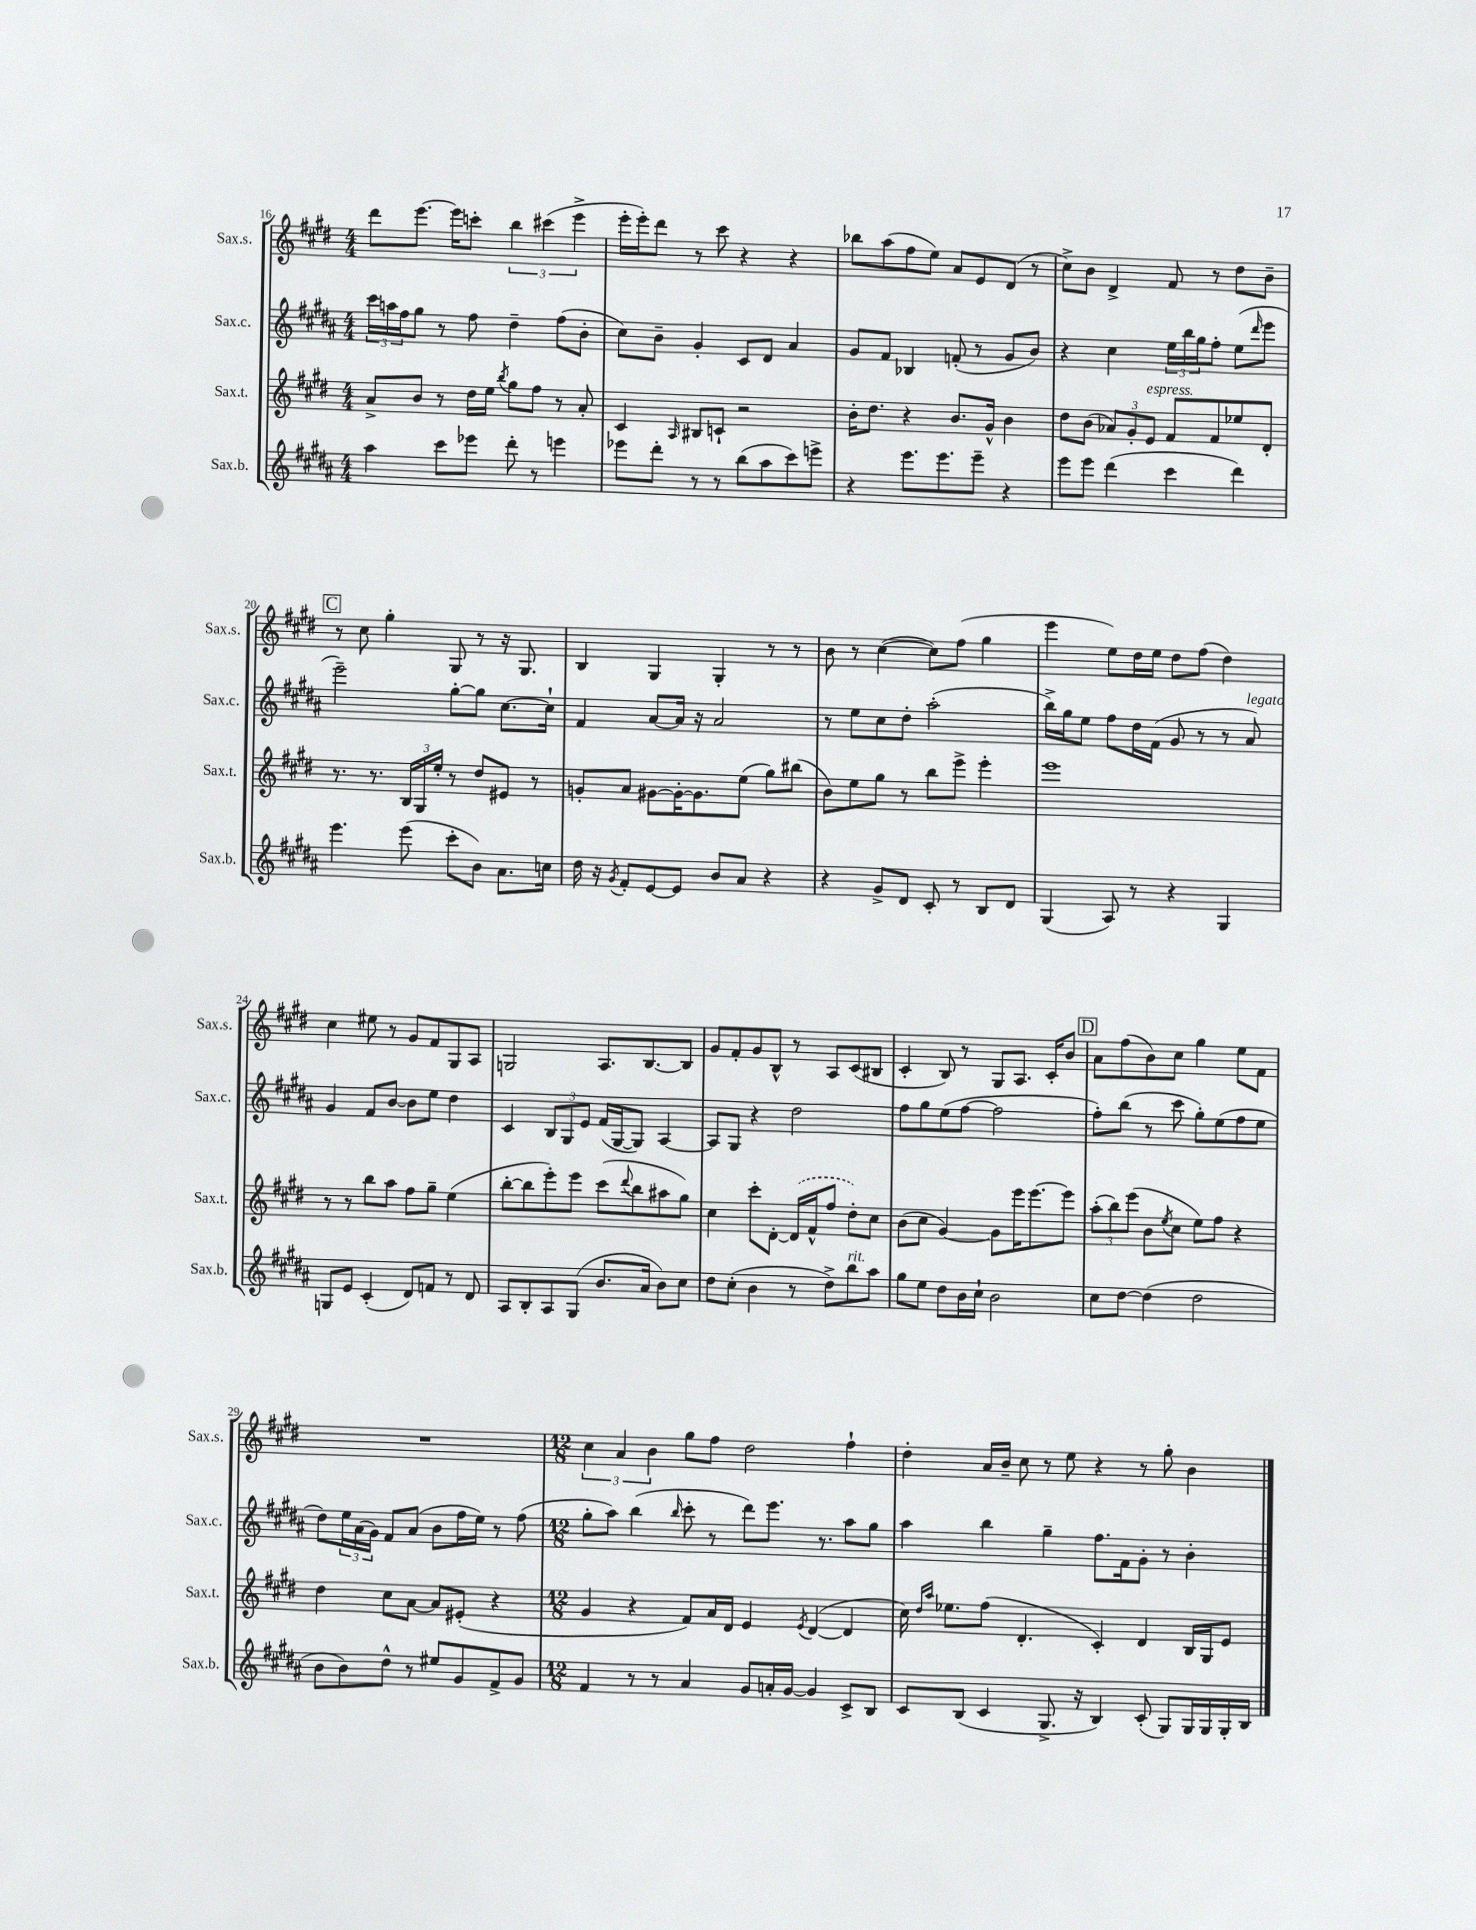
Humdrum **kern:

**kern	**kern	**kern	**kern
*staff4	*staff3	*staff2	*staff1
*clefG2	*clefG2	*clefG2	*clefG2
*k[f#c#g#d#a#]	*k[f#c#g#d#]	*k[f#c#g#d#a#]	*k[f#c#g#d#]
*M4/4	*M4/4	*M4/4	*M4/4
4aa#	8a^	24ccc#	8ddd#
.	.	24aa	.
.	.	24ff#	.
.	8b	8gg#	[8.eee
8ccc#	8r	8r	.
.	.	.	16eee]
8eee-	16dd#	8ff#	8ccc'
.	16ee	.	.
.	8qbb	.	.
8ddd#'	8gg#	4dd#~	6bb
8r	8ff#	.	.
.	.	.	(6ccc#
4eee	8r	(8ff#	.
.	.	.	6eee^
.	8a'	8b'	.
=	=	=	=
8eee-	4c#	8cc#)	16eee'
.	.	.	16eee')
8ddd#'	.	8b~	8ddd#
.	16qqA	.	.
8r	8B#	4g#'	8r
8r	8c`	.	8ccc#
(8bb	2r	8c#	4r
8aa#	.	8d#	.
8ccc#)	.	4a#	4r
8eee^	.	.	.
=	=	=	=
4r	16b'	8g#	8bb-
.	8.dd#	.	.
.	.	8f#	(8aa
8.eee	4r	4B-	8ff#
.	.	.	8ee)
8.eee	.	.	.
.	8.b	(8f'	8a
8eee~	.	8r	8e
.	16g#^^	.	.
4r	4b	8g#	(8d#
.	.	8b)	8r
=	=	=	=
8eee	8dd#	4r	8cc#^)
8eee	(8b	.	8b
(4ddd#	12a-)	4cc#	4d#^
.	12g#'	.	.
.	12e	.	.
4ccc#	8f#	24ee	8f#
.	.	24bb	.
.	.	24gg#	.
.	8f#	8ff#'	8r
4ddd#)	8ee-	(8ee	8dd#
.	.	16qqddd#	.
.	8d#'	8eee	8b~
=	=	=	=
4.eee	8.r	2eee~)	8r
.	.	.	8cc#
.	8.r	.	.
.	.	.	4gg#'
(8eee	24B	.	.
.	24G#	.	.
.	24ee'	.	.
8ccc#'	8r	[8gg#'	8G#
8b)	8dd#	8gg#]	8r
8.a#	8e#	[8.cc#	16r
.	.	.	8.G#
.	8r	.	.
16cc	.	16cc#`]	.
=	=	=	=
16dd#	8g'	4f#	4B
16r	.	.	.
8qg#	.	.	.
8f#'	8a	.	.
[8e	[8g#	[8a#	4G#
8e]	16g#'_	16a#]	.
.	8.g#]	16r	.
8b	.	2a#	4G#'
8a#	(8ee	.	.
4r	8gg#)	.	8r
.	(8bb#	.	8r
=	=	=	=
4r	8b)	8r	8b
.	8ee	8ee	8r
8g#^	8gg#	8cc#	([4cc#
8d#	8r	8dd#'	.
8c#'	8bb	(2aa#'	8cc#])
8r	8eee^	.	(8ff#
8B	4eee'	.	4gg#
8d#	.	.	.
=	=	=	=
(4G#	1eee	16bb^)	4eee
.	.	16gg#	.
.	.	8ee	.
8A#)	.	8ff#	8ee)
8r	.	16dd#	16dd#
.	.	(16f#	16ee
4r	.	8g#	8dd#
.	.	8r	(8ff#
4G#	.	8r	4dd#)
.	.	8a#)	.
=	=	=	=
8G	8r	4g#	4cc#
8e	8r	.	.
(4c#'	8bb	8f#	8ee#
.	8aa	[8b	8r
8d#)	8ff#	8b]	8g#
8f	8gg#~	8ee	8f#
8r	(4ee	4dd#	8G#
8d#	.	.	8A
=	=	=	=
8A#	[8bb'	4c#	2G
8B'	8bb]	.	.
8A#	8eee')	12B	.
.	.	12G#	.
(8G#	8eee	.	.
.	.	12e	.
8.b	(8ccc#	(16f#	8.A
.	.	[16G#	.
.	8qqddd#	.	.
.	8bb	8G#])	.
16a#	.	.	[8.B
8b)	8aa#	[4A#	.
8cc#	8gg#)	.	8B]
=	=	=	=
8dd#	4cc#	8A#]	8g#
(8cc#'	.	8G#	8f#'
4b	8ccc#'	4r	8g#
.	[8d#'	.	8B^^
8r	(16d#]	2dd#	8r
.	16f#^^	.	.
8dd#^)	8ff#	.	8A
8bb	8dd#')	.	(8c#
8aa#	8cc#	.	8B#
=	=	=	=
8gg#	(8b	8ff#	4c#'
8ee	8cc#	8gg#	.
8dd#	[4g#)	(8ee	8B)
16b	.	[8ff#	8r
16cc#`	.	.	.
2b	8g#]	2ff#]	8G#
.	16eee	.	8.A
.	[8.eee	.	.
.	.	.	16c#'
.	8eee]	.	8b
=	=	=	=
8cc#	(12aa'	8ff#')	8a
.	12bb)	.	.
[8dd#	.	(8bb	(8ff#
.	(12eee	.	.
(4dd#]	8b	8r	8b)
.	8qee	.	.
.	8cc#	8ccc#	8cc#
2dd#	8ee)	8gg#')	4gg#
.	8ff#	(8ee	.
.	4r	8ff#	8ee
.	.	8ee	8f#
=	=	=	=
8b	4dd#	8dd#)	1r
8b)	.	24ee	.
.	.	(24a#	.
.	.	24g#)	.
8dd#^^	8cc#	8f#	.
8r	[8a	(8a#	.
8ee#	8a]	8b	.
8g#	(8e#'	16ff#	.
.	.	16ee)	.
8f#^	4r	8r	.
8g#	.	(8ff#	.
=	=	=	=
*M12/8	*M12/8	*M12/8	*M12/8
4f#	4g#	8gg#'	6cc#
.	.	8aa#)	.
.	.	.	6a
8r	4r	(4bb	.
.	.	.	6b
8r	.	.	.
.	.	16qqbb	.
4a#	8f#)	8ccc#'	8gg#
.	16a	8r	8ff#
.	16d#	.	.
8g#	4e	8ddd#)	2dd#
16a'	.	8.eee	.
[16g#	.	.	.
.	8qe	.	.
4g#]	([4d#	.	.
.	.	8.r	.
8c#^	4d#]	8aa#	4ff#`
8B	.	8gg#	.
=	=	=	=
8c#	16cc#)	4aa#	4dd#'
.	16qqdd#	.	.
.	16qqaa	.	.
.	8.ee-	.	.
(8B	.	.	.
4c#	(8ff#	4bb	16a
.	.	.	16b~
.	4.d#'	.	8cc#
8.G#^	.	4gg#~	8r
.	.	.	8ee
16r	.	.	.
4B)	4c#')	8.ff#	4r
.	.	16f#	.
(8c#'	4d#	8g#'	8r
8G#)	.	8r	8gg#'
16G#	16B	4b'	4b
16G#	16G#	.	.
16G#'	8e	.	.
16B	.	.	.
==	==	==	==
*-	*-	*-	*-
